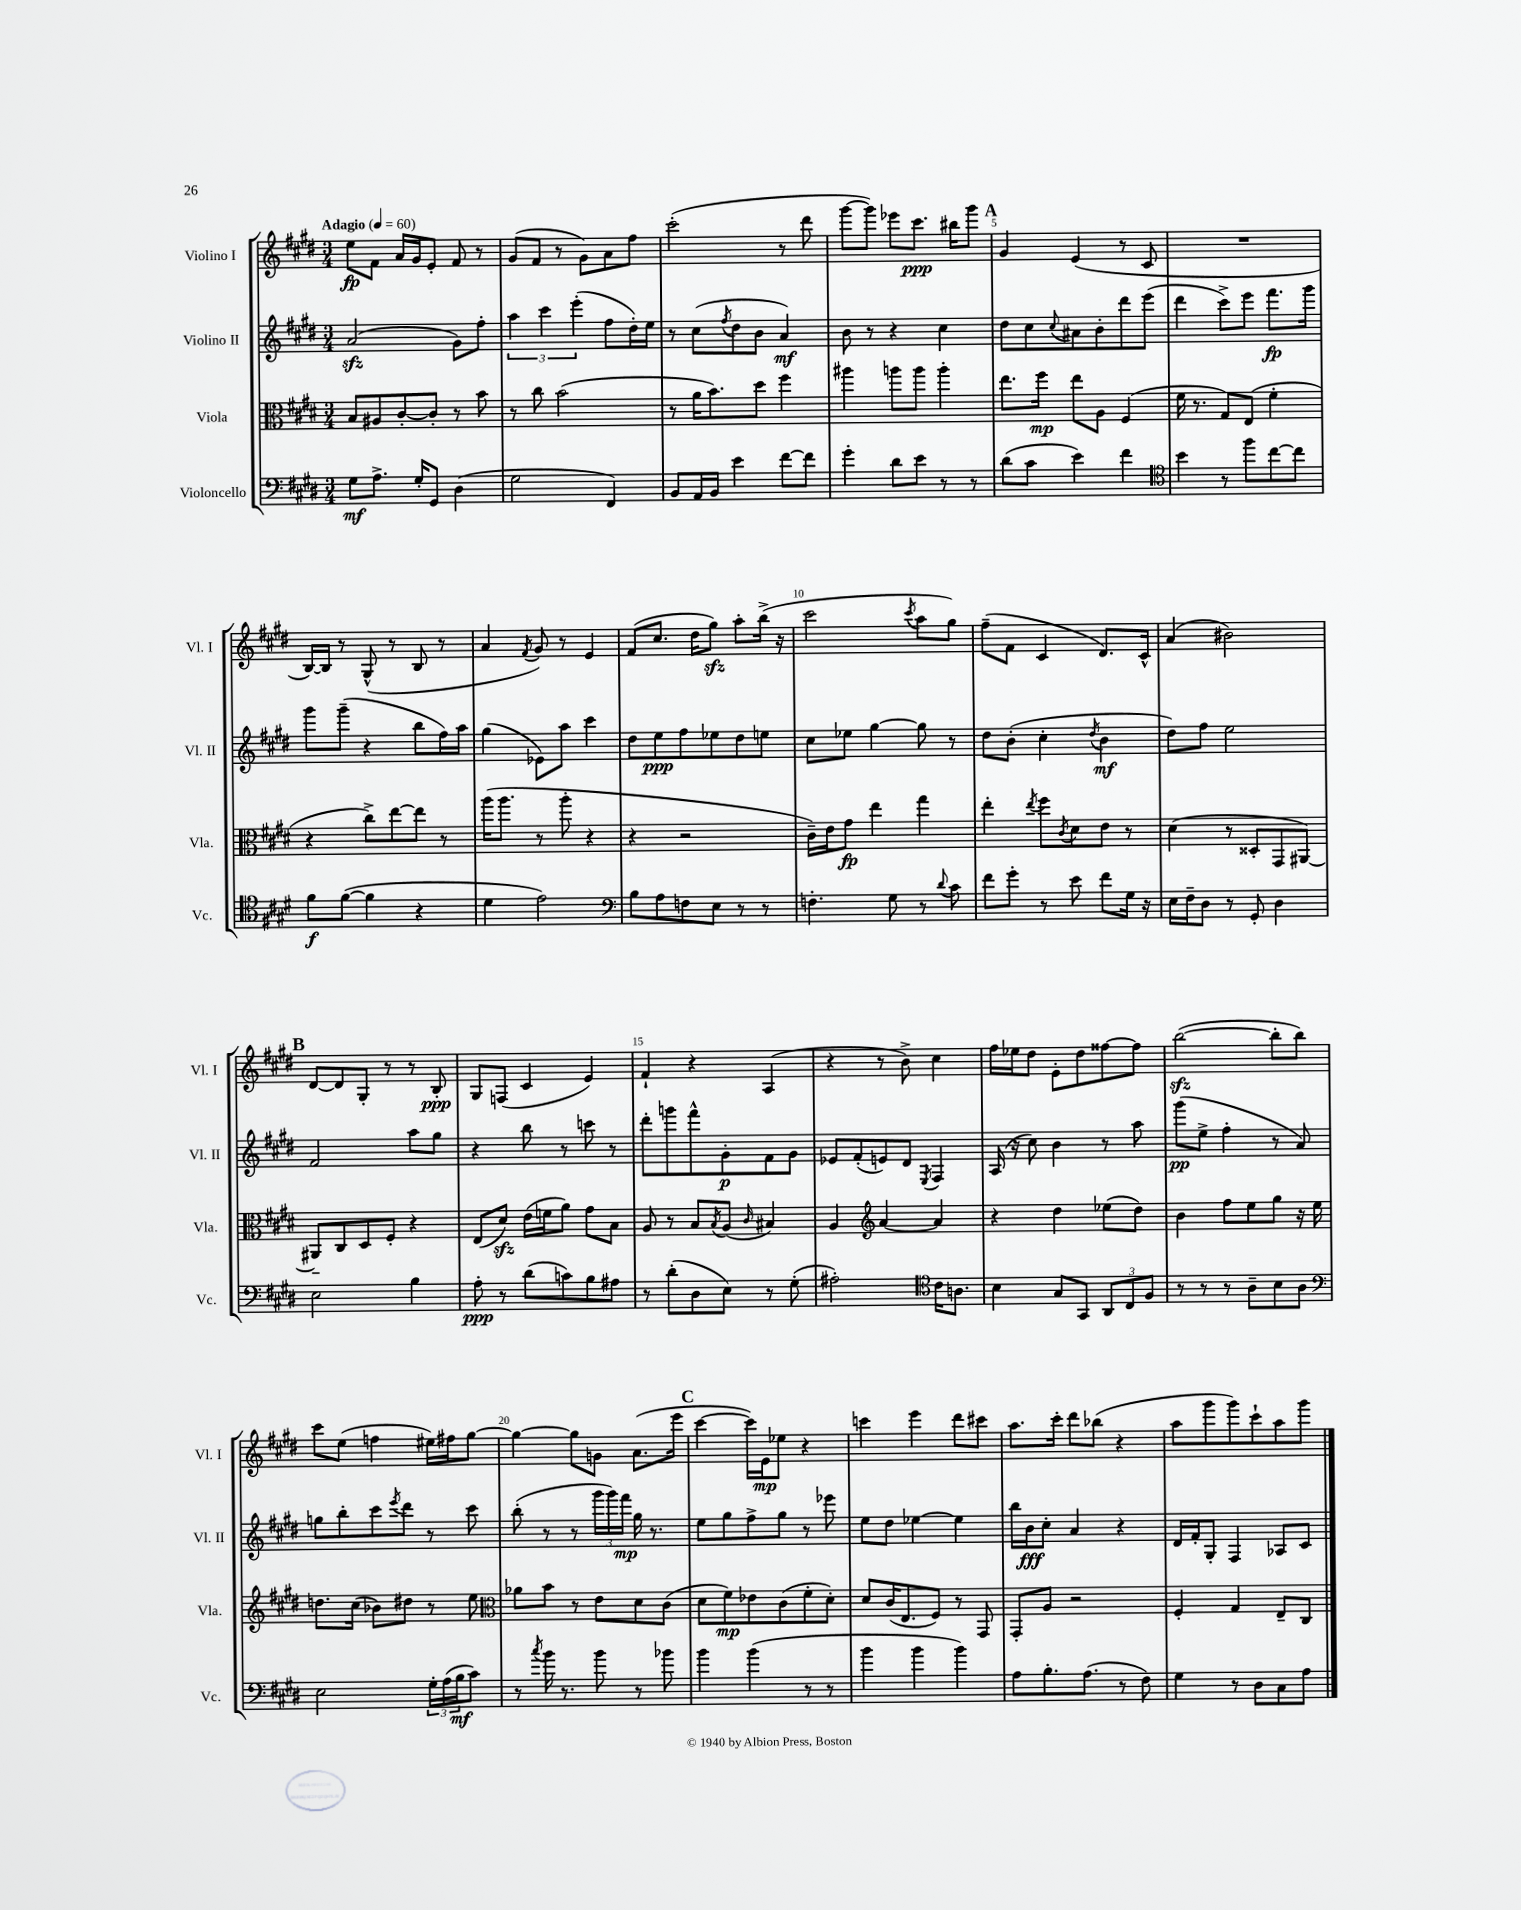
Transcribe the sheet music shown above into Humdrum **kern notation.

**kern	**dynam	**kern	**dynam	**kern	**dynam	**kern	**dynam
*part4	*part4	*part3	*part3	*part2	*part2	*part1	*part1
*staff4	*staff4	*staff3	*staff3	*staff2	*staff2	*staff1	*staff1
*I"Violoncello	*	*I"Viola	*	*I"Violino II	*	*I"Violino I	*
*I'Vc.	*	*I'Vla.	*	*I'Vl. II	*	*I'Vl. I	*
*clefF4	*	*clefC3	*	*clefG2	*	*clefG2	*
*k[f#c#g#d#]	*	*k[f#c#g#d#]	*	*k[f#c#g#d#]	*	*k[f#c#g#d#]	*
*M3/4	*	*M3/4	*	*M3/4	*	*M3/4	*
*MM60	*	*MM60	*	*MM60	*	*MM60	*
=1	=1	=1	=1	=1	=1	=1	=1
!	!	!	!	!	!	!LO:TX:a:B:t=Adagio	!
8G#\L	mf	8B/L	.	(2azz/	.	8ee\L	fp
8.A^\J	.	8A#X/	.	.	.	8f#\J	.
.	.	[8c#'/	.	.	.	16a/LL	.
16G#'/KL	.	.	.	.	.	16g#/J	.
8GG#/J	.	8c#'/J]	.	.	.	8e'/J	.
(4D#\	.	8r	.	8g#\L)	.	8f#/	.
.	.	8b\	.	8ff#'\J	.	8r	.
=2	=2	=2	=2	=2	=2	=2	=2
2G#\	.	8r	.	6aa\	.	(8g#/L	.
.	.	8cc#\	.	.	.	8f#/J	.
.	.	.	.	6ccc#\	.	.	.
.	.	(2b\	.	.	.	8r	.
.	.	.	.	(6eee'\	.	.	.
.	.	.	.	.	.	8g#\L)	.
4FF#/)	.	.	.	8ff#\L	.	8a\	.
.	.	.	.	16dd#'\L)	.	8ff#\J	.
.	.	.	.	16ee\JJ	.	.	.
=3	=3	=3	=3	=3	=3	=3	=3
8BB/L	.	8r	.	8r	.	(2ccc#'\	.
16AA/L	.	16a\KL	.	(8cc#\L	.	.	.
16BB/JJ	.	8.b\)	.	.	.	.	.
.	.	.	.	8qff#/	.	.	.
4e\	.	.	.	8dd#\	.	.	.
.	.	8dd#\J	.	8b\J	.	.	.
[8f#\L	.	4ff#\	.	4a/)	mf	8r	.
8f#\J]	.	.	.	.	.	8ddd#\	.
=4	=4	=4	=4	=4	=4	=4	=4
4g#'\	.	4aa#X\	.	8b\	.	[8ggg#\L	.
.	.	.	.	8r	.	8ggg#\J])	.
8d#\L	.	8aan\L	.	4r	.	8eee-X\L	.
8e\J	.	8aa\J	.	.	.	8.ccc#\J	ppp
8r	.	4aa'\	.	4cc#\	.	.	.
.	.	.	.	.	.	16bb#X\KL	.
8r	.	.	.	.	.	8ggg#\J	.
!!LO:REH:place=s1:t=A
=5	=5	=5	=5	=5	=5	=5	=5
(8d#\L	.	8.ee\L	.	8dd#\L	.	4g#/	.
8c#\J	.	.	.	8cc#\	.	.	.
.	.	16ff#\Jk	mp	.	.	.	.
.	.	.	.	8qqcc#/	.	.	.
4e\)	.	8ee\L	.	8a#X\	.	(4e/	.
.	.	8A\J	.	8b'\	.	.	.
4f#\	.	(4F#/	.	8ddd#\	.	8r	.
.	.	.	.	(8eee\J	.	8c#/	.
=6	=6	=6	=6	=6	=6	=6	=6
*clefC4	*	*	*	*	*	*	*
4b\	.	16f#\	.	4ddd#\	.	2.r	.
.	.	8.r	.	.	.	.	.
8r	.	8G#/L)	.	8ccc#^\L)	.	.	.
8ff#\L	.	(8E/J	.	8eee\J	.	.	.
[8cc#\	.	4f#'\	.	8.fff#\L	fp	.	.
8cc#\J]	.	.	.	.	.	.	.
.	.	.	.	16ggg#\Jk	.	.	.
!!LO:LB:g=z
=7	=7	=7	=7	=7	=7	=7	=7
8f#\L	f	4r	.	8ggg#\L	.	[16B/LL)	.
.	.	.	.	.	.	16B/JJ]	.
([8f#\J	.	.	.	(8ggg#~\J	.	8r	.
4f#\]	.	8cc#^\L)	.	4r	.	(8G#^^/	.
.	.	[8ee\	.	.	.	8r	.
4r	.	8ee\J]	.	8bb\L	.	8B/	.
.	.	8r	.	16ff#\L)	.	8r	.
.	.	.	.	16aa\JJ	.	.	.
=8	=8	=8	=8	=8	=8	=8	=8
4d#\	.	(16aa\KL	.	(4gg#\	.	4a/	.
.	.	8.aa\J	.	.	.	.	.
.	.	.	.	.	.	8qf#/	.
2e\)	.	8r	.	8e-X\L)	.	8g#/)	.
.	.	8aa'\	.	8aa\J	.	8r	.
.	.	4r	.	4ccc#\	.	4e/	.
=9	=9	=9	=9	=9	=9	=9	=9
*clefF4	*	*	*	*	*	*	*
8B\L	.	4r	.	8dd#\L	.	(8f#/L	.
8A\	.	.	.	8ee\	ppp	8.cc#/J	.
8Fn\	.	2r	.	8ff#\	.	.	.
.	.	.	.	.	.	16dd#\KL	.
8E\J	.	.	.	8ee-X\	.	8gg#zz\J)	.
8r	.	.	.	8dd#\	.	8aa'\L	.
8r	.	.	.	8een\J	.	(16bb^\Jk	.
.	.	.	.	.	.	16r	.
=10	=10	=10	=10	=10	=10	=10	=10
4.Fn'\	.	16c#~\LL)	.	8cc#\L	.	2ccc#\	.
.	.	16e\J	.	.	.	.	.
.	.	8g#\J	fp	8ee-X\J	.	.	.
.	.	4ee\	.	[4gg#\	.	.	.
8G#\	.	.	.	.	.	.	.
.	.	.	.	.	.	8qccc#/	.
8r	.	4gg#\	.	8gg#\]	.	8aa\L	.
8qqd#/	.	.	.	.	.	.	.
8c#\	.	.	.	8r	.	8gg#\J)	.
=11	=11	=11	=11	=11	=11	=11	=11
8f#\L	.	4ee'\	.	8dd#\L	.	(8ff#~\L	.
8g#'\J	.	.	.	(8b'\J	.	8f#\J	.
.	.	8qee/	.	.	.	.	.
8r	.	8ff#\L	.	4cc#'\	.	4c#/	.
.	.	8qc#/	.	.	.	.	.
8e\	.	8d#\	.	.	.	.	.
.	.	.	.	8qdd#/	.	.	.
8f#\L	.	8e\J	.	4b\	mf	8.d#/L)	.
16G#\Jk	.	8r	.	.	.	.	.
16r	.	.	.	.	.	16c#^^/Jk	.
=12	=12	=12	=12	=12	=12	=12	=12
16E\LL	.	(4d#\	.	8dd#\L)	.	(4a/	.
16F#~\J	.	.	.	.	.	.	.
8D#\J	.	.	.	8ff#\J	.	.	.
8r	.	8r	.	2ee\	.	2b#X\)	.
8GG#'/	.	8D##X'/L	.	.	.	.	.
4D#\	.	8GG#/	.	.	.	.	.
.	.	[8AA#X/J)	.	.	.	.	.
!!LO:LB:g=z
!!LO:REH:place=s1:t=B
=13	=13	=13	=13	=13	=13	=13	=13
2E\	.	8AA#X~/L]	.	2f#/	.	[8d#/L	.
.	.	8C#/	.	.	.	8d#/]	.
.	.	8D#/	.	.	.	8G#'/J	.
.	.	8F#'/J	.	.	.	8r	.
4B\	.	4r	.	8aa\L	.	8r	.
.	.	.	.	8gg#\J	.	8B'/	ppp
=14	=14	=14	=14	=14	=14	=14	=14
8A'\	ppp	(8E/L	.	4r	.	8G#/L	.
8r	.	8d#zz/J)	.	.	.	(8Fn/J	.
(8d#\L	.	(16e\LL	.	8bb\	.	4c#/	.
.	.	16fn\J	.	.	.	.	.
8cn\)	.	8a\J)	.	8r	.	.	.
8B\	.	8g#\L	.	8cccn\	.	4e/)	.
8A#X\J	.	8B\J	.	8r	.	.	.
=15	=15	=15	=15	=15	=15	=15	=15
8r	.	8A/	.	8ddd#'\L	.	4f#`/	.
(8d#'\L	.	8r	.	8gggn\	.	.	.
8D#\	.	8B/L	.	8fff#^^\	.	4r	.
.	.	8qB/	.	.	.	.	.
8E\J)	.	(8A/J	.	8g#'\	p	.	.
.	.	16qqc#/	.	.	.	.	.
8r	.	4B#X/)	.	8f#\	.	(4A/	.
(8G#'\	.	.	.	8g#\J	.	.	.
=16	=16	=16	=16	=16	=16	=16	=16
2A#X'\)	.	4A/	.	8e-X/L	.	4r	.
.	.	.	.	(8f#'/	.	.	.
*	*	*clefG2	*	*	*	*	*
.	.	[4a/	.	8en/)	.	8r	.
.	.	.	.	8d#/J	.	8b^\)	.
*clefC4	*	*	*	*	*	*	*
.	.	.	.	8qE/	.	.	.
16c#\KL	.	4a/]	.	4F#/	.	4cc#\	.
8.An\J	.	.	.	.	.	.	.
=17	=17	=17	=17	=17	=17	=17	=17
4B\	.	4r	.	(16A/	.	16ff#\LL	.
.	.	.	.	16r	.	16ee-X\J	.
.	.	.	.	8cc#\)	.	8dd#\J	.
8G#/L	.	4dd#\	.	4b\	.	8e'\L	.
8GG#/J	.	.	.	.	.	8dd#\	.
12AA/L	.	(8ee-X\L	.	8r	.	[8ff##X\	.
12C#/	.	.	.	.	.	.	.
.	.	8dd#\J)	.	8aa\	.	8ff##\J]	.
12F#/J	.	.	.	.	.	.	.
=18	=18	=18	=18	=18	=18	=18	=18
8r	.	4b\	.	(8ggg#\L	pp	([2bbzz\	.
8r	.	.	.	8ee^\J	.	.	.
8r	.	8ff#\L	.	4ff#'\	.	.	.
8A~\L	.	8ee\	.	.	.	.	.
8B\	.	8gg#\J	.	8r	.	8bb'\L]	.
8A\J	.	16r	.	8a/)	.	8bb\J)	.
.	.	16ee\	.	.	.	.	.
!!LO:LB:g=z
=19	=19	=19	=19	=19	=19	=19	=19
*clefF4	*	*	*	*	*	*	*
2E\	.	8.ddn\L	.	8ggn\L	.	8ccc#\L	.
.	.	.	.	8bb'\	.	(8ee\J	.
.	.	(16cc#\Jk	.	.	.	.	.
.	.	8b-X\L)	.	8ccc#\	.	4ffn\	.
.	.	.	.	8qeee/	.	.	.
.	.	8dd#X\J	.	8ddd#\J	.	.	.
24G#'\LL	.	8r	.	8r	.	16ee#X\LL)	.
(24A\	.	.	.	.	.	.	.
.	.	.	.	.	.	16ff#X\J	.
24B\J	mf	.	.	.	.	.	.
8c#\J)	.	8ee\	.	8ccc#\	.	[8gg#\J	.
=20	=20	=20	=20	=20	=20	=20	=20
*	*	*clefC3	*	*	*	*	*
8r	.	8a-X\L	.	(8bb'\	.	4gg#\_	.
8qcc#/	.	.	.	.	.	.	.
16b\	.	8b\J	.	8r	.	.	.
8.r	.	.	.	.	.	.	.
.	.	8r	.	8r	.	8gg#\L]	.
8b\	.	8e\L	.	24ggg#\LL	.	8gn\J	.
.	.	.	.	24ggg#\)	.	.	.
.	.	.	.	24fff#\JJ	mp	.	.
8r	.	8d#\	.	16gg#\	.	(8.a\L	.
.	.	.	.	8.r	.	.	.
8b-X\	.	(8c#\J	.	.	.	.	.
.	.	.	.	.	.	16eee\Jk	.
!!LO:REH:place=s1:t=C
=21	=21	=21	=21	=21	=21	=21	=21
4b\	.	8d#\L	.	8ee\L	.	[4ccc#\	.
.	.	8f#\)	mp	8gg#\	.	.	.
(4b\	.	8e-X\	.	8ff#^\	.	16ccc#\LL])	.
.	.	.	.	.	.	16e\J	mp
.	.	(8c#\	.	8gg#\J	.	8ee-X\J	.
8r	.	8f#'\	.	8r	.	4r	.
8r	.	8d#'\J)	.	8eee-X\	.	.	.
=22	=22	=22	=22	=22	=22	=22	=22
4b\	.	8d#/L	.	8ee\L	.	4cccn\	.
.	.	(16c#/K	.	8dd#\J	.	.	.
.	.	8.E/	.	.	.	.	.
4b\	.	.	.	[4ee-X\	.	4eee\	.
.	.	8F#/J)	.	.	.	.	.
4b\)	.	8r	.	4ee-\]	.	8ddd#\L	.
.	.	8GG#/	.	.	.	8ccc#X\J	.
=23	=23	=23	=23	=23	=23	=23	=23
8A\L	.	8GG#'/L	.	16bb\LL	.	8.aa\L	.
.	.	.	.	16b\J	fff	.	.
8.B'\	.	8A/J	.	8cc#'\J	.	.	.
.	.	.	.	.	.	16ccc#'\Jk	.
.	.	2r	.	4a/	.	8ddd#\L	.
(8.A\J	.	.	.	.	.	.	.
.	.	.	.	.	.	(8bb-X\J	.
8r	.	.	.	4r	.	4r	.
8F#\)	.	.	.	.	.	.	.
=24	=24	=24	=24	=24	=24	=24	=24
4G#\	.	4F#'/	.	16d#/LL	.	8aa\L	.
.	.	.	.	16f#'/J	.	.	.
.	.	.	.	8G#'/J	.	8ggg#\	.
8r	.	4G#/	.	4F#/	.	8ggg#\)	.
8D#\L	.	.	.	.	.	8ccc#`\	.
8C#\	.	8E~/L	.	8A-X/L	.	8aa\	.
8A\J	.	8C#/J	.	8c#/J	.	8ggg#\J	.
==	==	==	==	==	==	==	==
*-	*-	*-	*-	*-	*-	*-	*-
